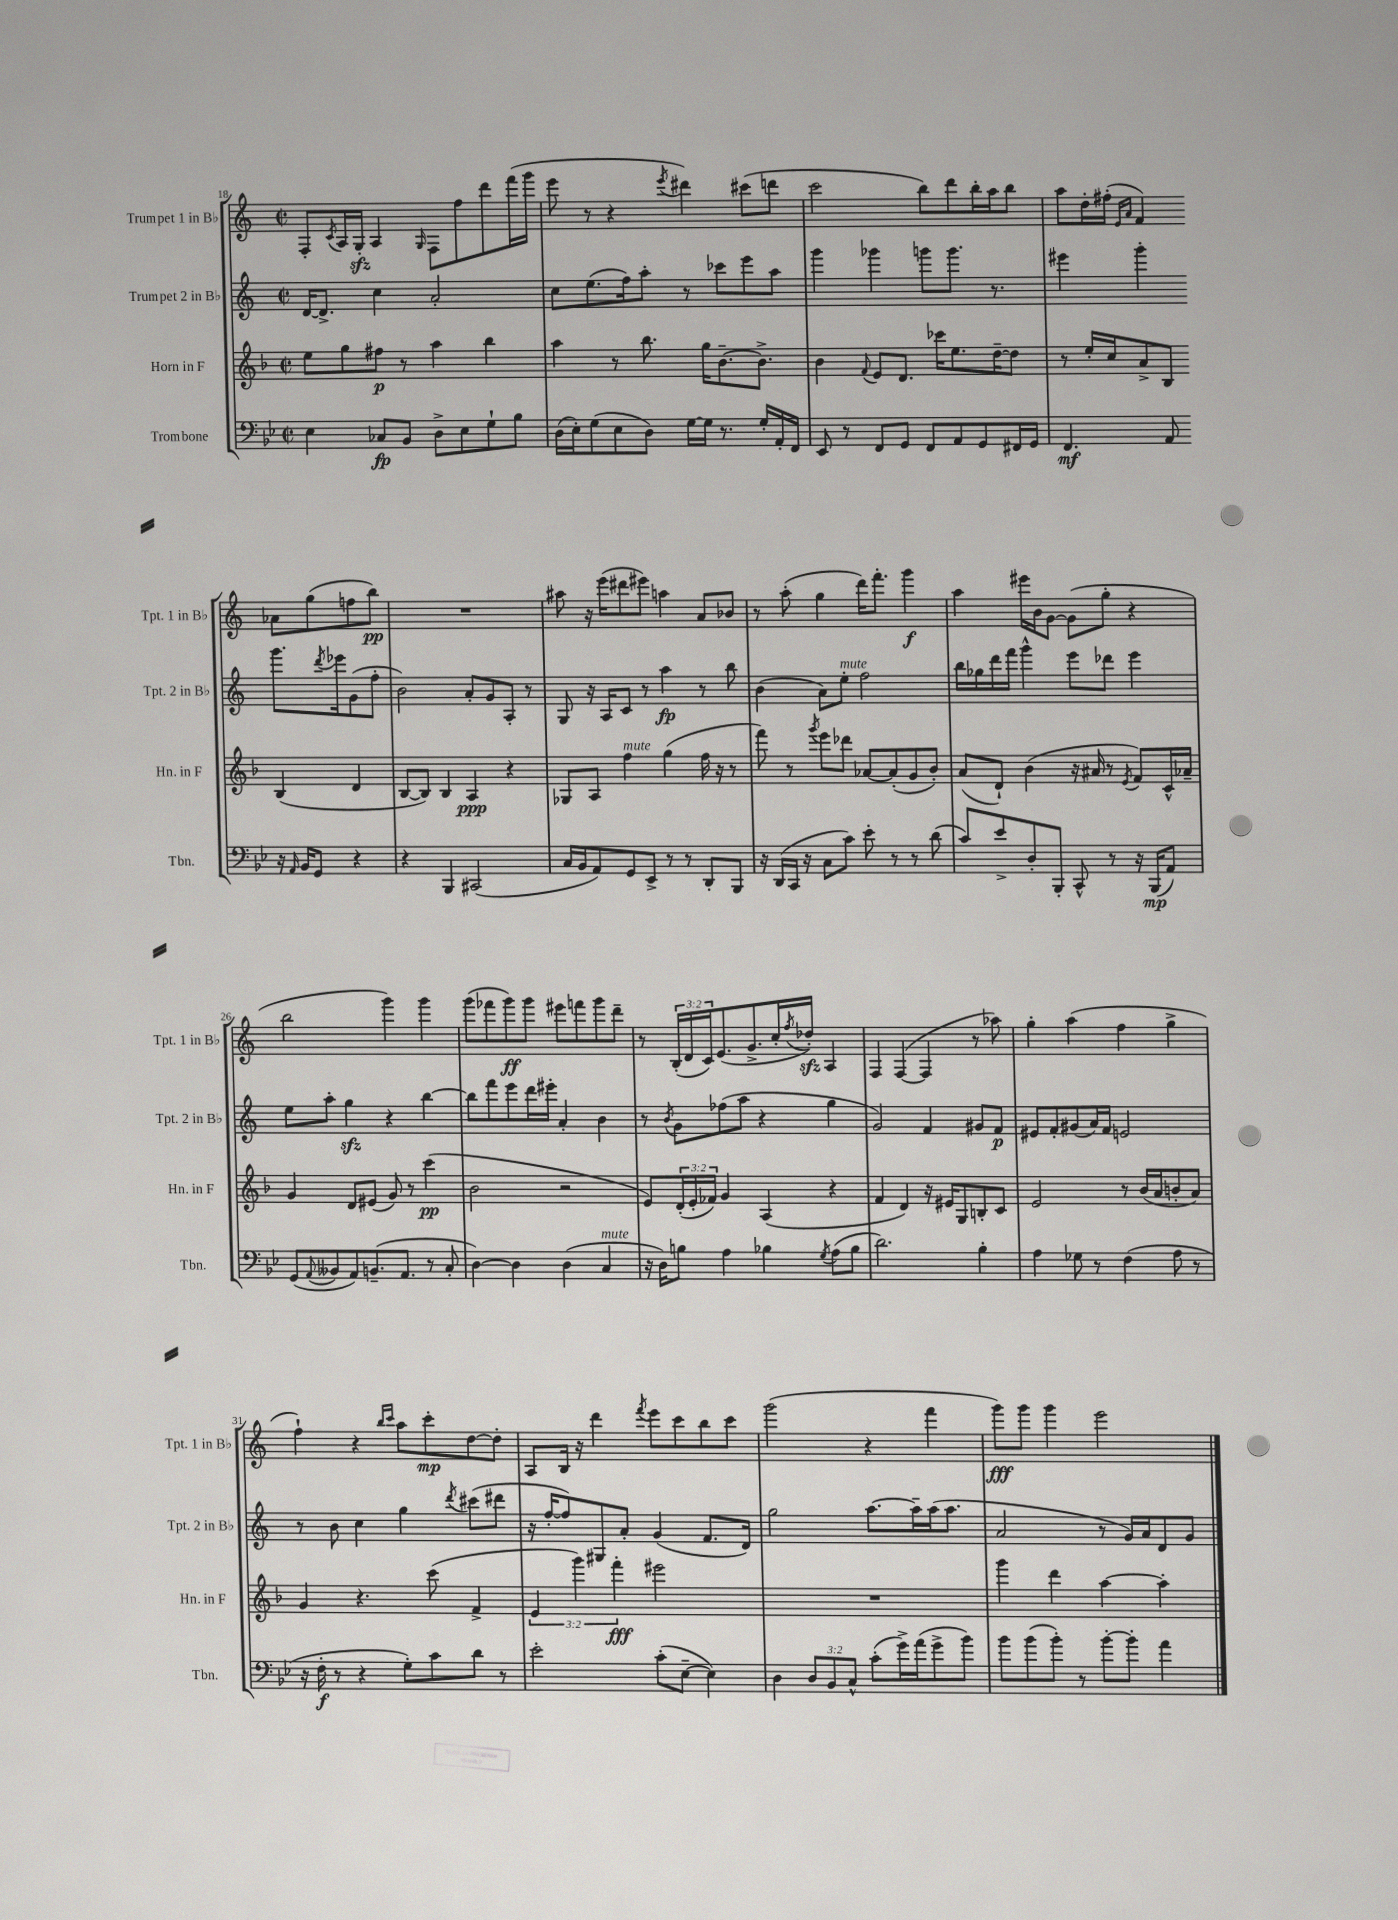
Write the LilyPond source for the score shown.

<<
\new StaffGroup <<
\new Staff = "s0" \with { instrumentName = "Trumpet 1 in Bb" shortInstrumentName = "Tpt. 1 in Bb" } {
    \clef treble \key c \major \defaultTimeSignature \time 2/2 \override Staff.TupletNumber.text = #tuplet-number::calc-fraction-text
    f8-. \acciaccatura { c'8 } a16 g16-.\sfz a4 \grace { g16 } f8 f''8 d'''8 f'''16( g'''16 |
    e'''8 r8 r4 \acciaccatura { e'''8 } dis'''4) cis'''8( d'''8 |
    c'''2 b''8) d'''8 b''16-. a''16 b''8 |
    a''8 d''16-. fis''16-.( \grace { e'16 a'16 } f'4) aes'8 g''8( f''8 b''8\pp) |
    R1 |
    ais''8 r16 e'''16( dis'''8 eis'''8) a''4 a'8 bes'8 |
    r8 a''8-.( g''4 d'''16) f'''8.-. g'''4\f |
    a''4 eis'''16 b'16 g'8~ g'8( g''8-. r4 |
    b''2 g'''4) g'''4 |
    g'''8( fes'''8 g'''8\ff) g'''8 eis'''8 f'''8 g'''8 d'''8-- |
    r8 \tuplet 3/2 { b16-.( d'16 c'16) } e'8.( g'8.-> c''16-. \acciaccatura { f''8 } des''16-.\sfz) a4 |
    f4 f4~( f4 r8 aes''8) |
    g''4-. a''4( f''4 g''4-> |
    f''4-!) r4 \grace { b''16 c'''16 } a''8 c'''8-.\mp d''8~ d''8-. |
    a8 b16 r16 d'''4 \acciaccatura { f'''8 } e'''8 c'''8 b''8 c'''8 |
    g'''2( r4 f'''4 |
    g'''8\fff) g'''8 g'''4 e'''2 \bar "|." |
}
\new Staff = "s1" \with { instrumentName = "Trumpet 2 in Bb" shortInstrumentName = "Tpt. 2 in Bb" } {
    \clef treble \key c \major \defaultTimeSignature \time 2/2
    d'16~ d'8.-> c''4 a'2-. |
    c''8 e''8.( f''16) a''8-. r8 ces'''8 e'''8 a''8 |
    g'''4 ges'''4 g'''8 g'''8. r8. |
    eis'''4 g'''4-. g'''8. \acciaccatura { d'''8 } ees'''16 g'8( f''8-. |
    b'2) a'8-. g'8 a8-. r8 |
    g8 r16 a16 c'8 r8 a''4\fp r8 b''8 |
    b'4( a'8) e''8-.^\markup { \italic "mute" } f''2 |
    b''16 ges''16 d'''16 f'''16 g'''4-^ e'''8 des'''8 e'''4 |
    e''8 a''8-. g''4\sfz r4 b''4~ |
    b''8 f'''8 e'''8 d'''16 eis'''16-. a'4-. b'4 |
    r8 \acciaccatura { b'8 } g'8 fes''8( a''8 r4 g''4 |
    g'2) f'4 gis'8 f'8\p |
    eis'8 f'8-. gis'8( a'16) f'16 e'2 |
    r8 b'8 c''4 g''4 \acciaccatura { d'''8 } cis'''8( dis'''8 |
    r16 f''16~-. f''8) gis8 a'8-. g'4( f'8. d'16) |
    g''2 a''8.~ a''16-- a''16( a''8. |
    a'2 r8 g'16) a'16 d'8 g'8 \bar "|." |
}
\new Staff = "s2" \with { instrumentName = "Horn in F" shortInstrumentName = "Hn. in F" } {
    \clef treble \key f \major \defaultTimeSignature \time 2/2 \override Staff.TupletNumber.text = #tuplet-number::calc-fraction-text
    e''8 g''8 fis''8\p r8 a''4 bes''4 |
    a''4 r8 bes''8. g''16 bes'8.~-- bes'8.-> |
    bes'4 \appoggiatura { f'8 } e'8 d'8. ces'''16 e''8. d''16~-- d''8 |
    r8 e''16-. c''16 a'8-> bes8 bes4( d'4 |
    bes8~ bes8) bes4 a4\ppp r4 |
    ges8 a8 f''4^\markup { \italic "mute" } g''4( f''16 r16 r8 |
    f'''8) r8 \acciaccatura { g'''8 } e'''8 des'''8 aes'8~ aes'8-.( g'8 bes'8-.) |
    a'8( d'8-!) bes'4( r16 ais'16 r8 \acciaccatura { e'8 } f'8) c'16-^ aes'16-- |
    g'4 d'8 eis'8( g'8) r8 c'''4\pp( |
    bes'2 r2 |
    e'8) \tuplet 3/2 { d'16-.( e'16-. fes'16) } g'4 a4( r4 |
    f'4 d'4) r16 eis'16 g8 b8-. c'8 |
    e'2 r8 bes'16( a'16 b'8-. a'8) |
    g'4 r4. c'''8( f'4-> |
    \tuplet 3/2 { e'4 g'''4) f'''4-.\fff } eis'''2 |
    R1 |
    g'''4 d'''4 a''4~ a''4-. \bar "|." |
}
\new Staff = "s3" \with { instrumentName = "Trombone" shortInstrumentName = "Tbn." } {
    \clef bass \key bes \major \defaultTimeSignature \time 2/2 \override Staff.TupletNumber.text = #tuplet-number::calc-fraction-text
    ees4 ces8\fp bes,8 d8-> ees8 g8-! bes8 |
    d16( ees16-.) g8( ees8 d8) g16~ g16 r8. g16-. a,16-. f,16 |
    ees,8 r8 f,8 g,8 f,8 a,8 g,8 fis,16 g,16 |
    f,4.\mf a,8 r16 \grace { a,16 } bes,16 g,8 r4 |
    r4 bes,,4 cis,2( |
    c16 bes,16 a,8) g,8 ees,8-> r8 r8 d,8-. bes,,8 |
    r16 d,16( c,16 r16 c8 c'8) ees'8-. r8 r8 d'8( |
    c'8) ees'8-> d8-. bes,,8-. c,8-^ r8 r16 bes,,16\mp( a,8) |
    g,8( \appoggiatura { a,8 } beses,8 a,8) b,8.--( a,8. r8 c8-. |
    d4~) d4 d4( c4^\markup { \italic "mute" } |
    r16 d16) b8 a4 bes4 \acciaccatura { g8 } a8( bes8 |
    d'2.) bes4-. |
    a4 ges8 r8 f4( a8 r8 |
    r16 f16-.\f r8 r4 g8-.) c'8 d'8 r8 |
    ees'2-. c'8-.( ees8~-- ees4) |
    d4 \tuplet 3/2 { d8 bes,8 c8-^ } c'8-.( g'16->) a'16( g'8-> bes'8) |
    bes'8 bes'8( bes'8-.) r8 bes'8~-. bes'8-. a'4 \bar "|." |
}
>>
>>
\layout { \context { \Score currentBarNumber = #18 } }
